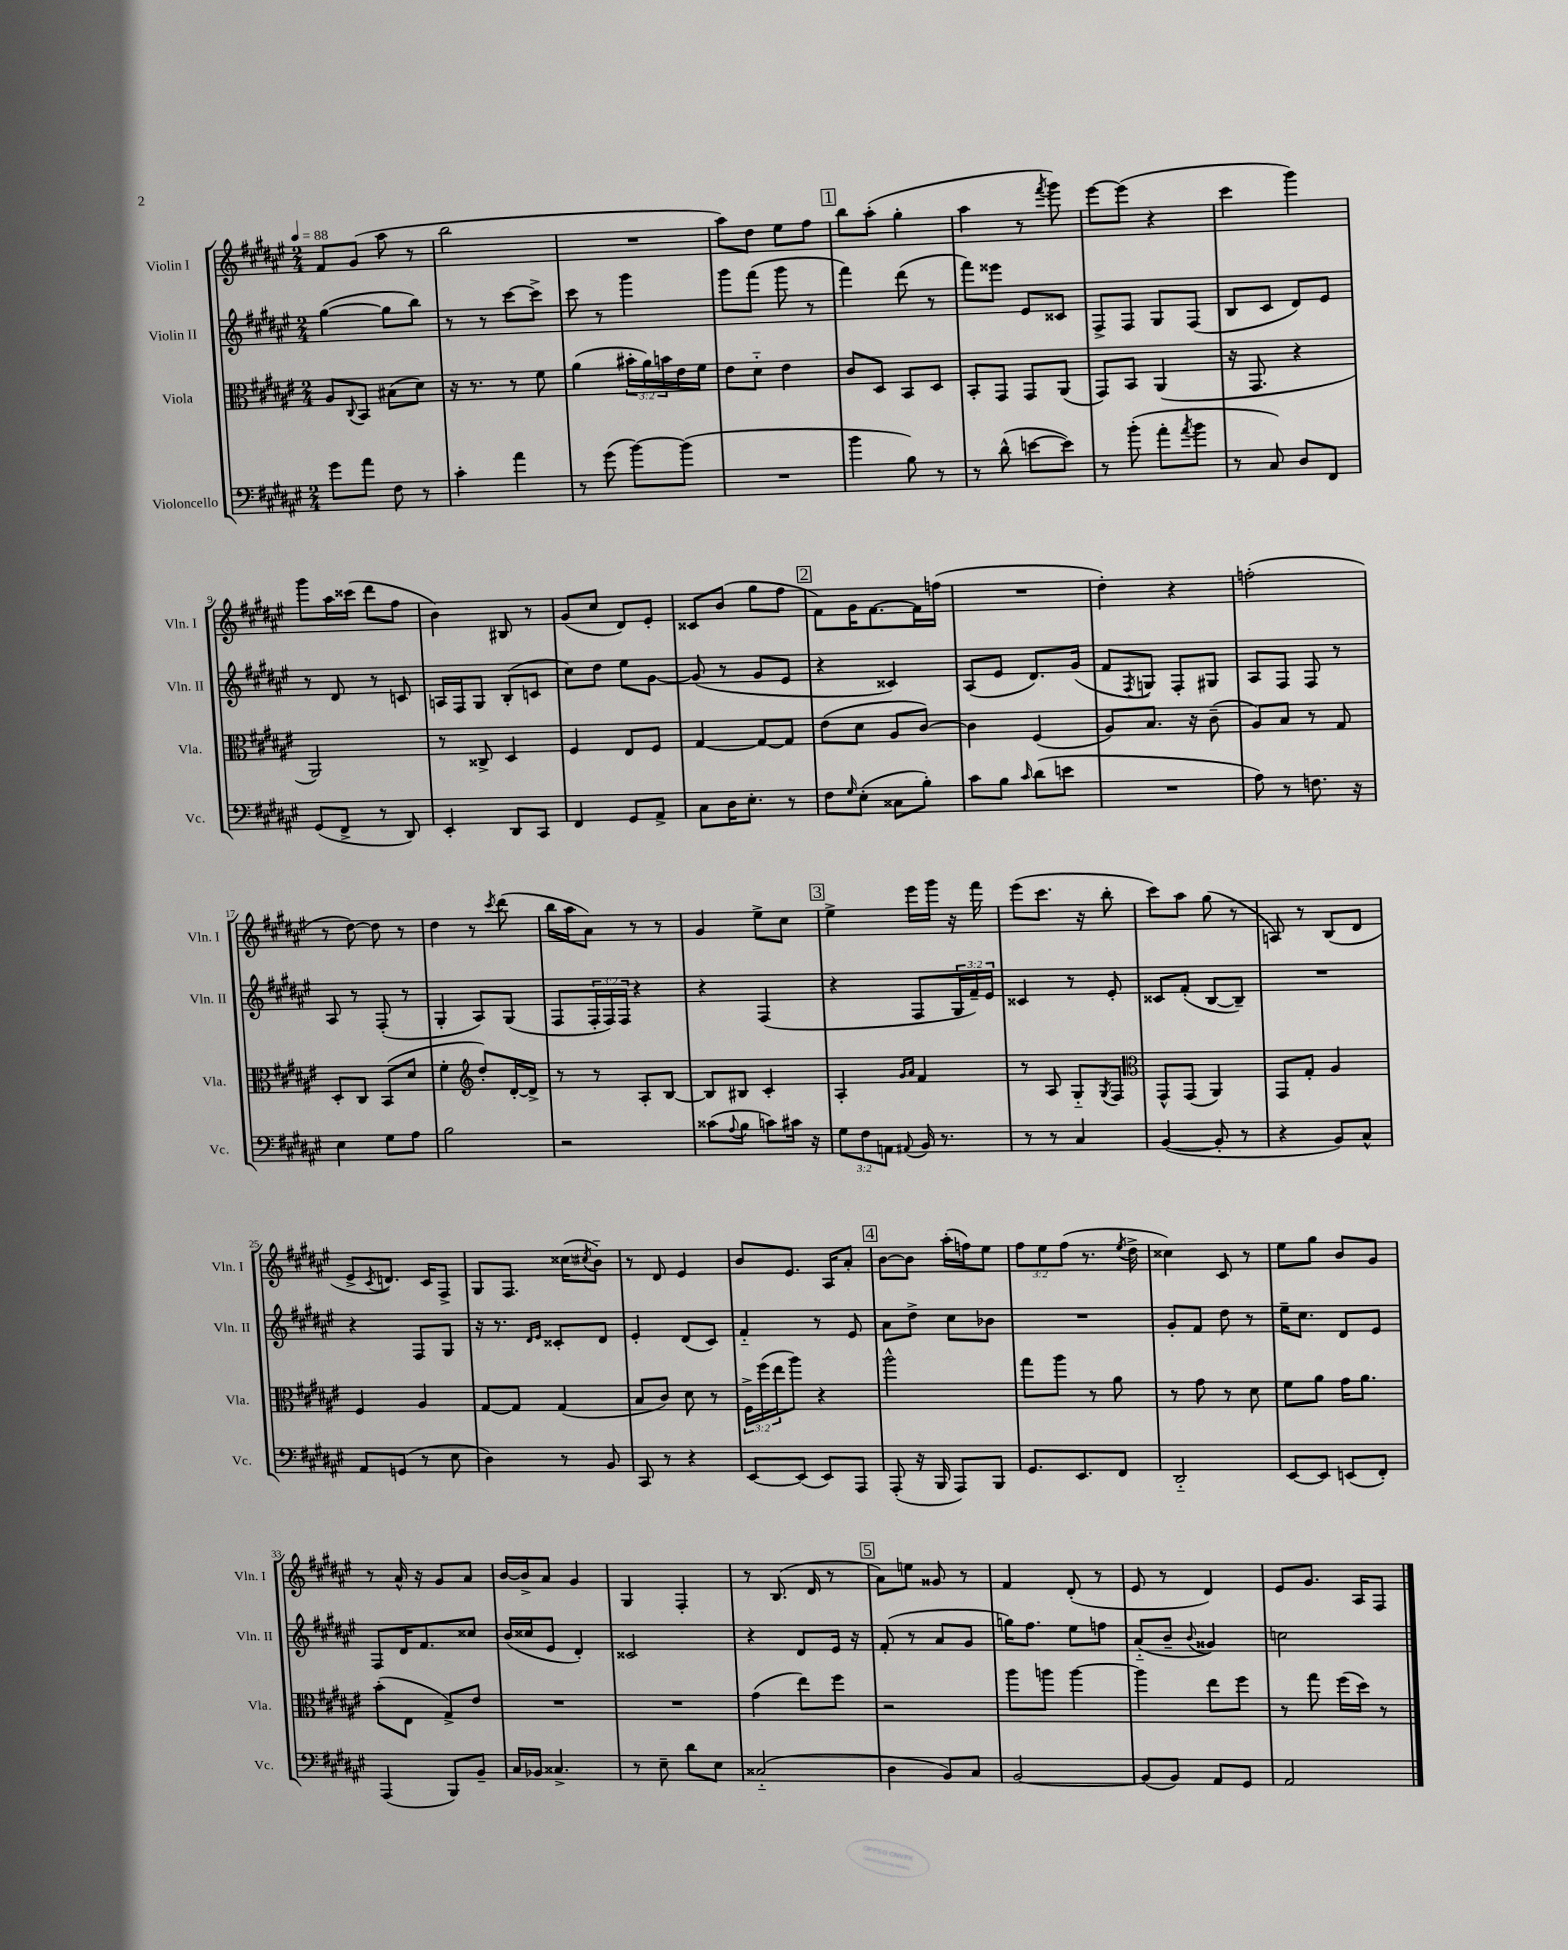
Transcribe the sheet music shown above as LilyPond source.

<<
\new StaffGroup <<
\new Staff = "s0" \with { instrumentName = "Violin I" shortInstrumentName = "Vln. I" } {
    \clef treble \key fis \major \numericTimeSignature \time 2/4 \override Staff.TupletNumber.text = #tuplet-number::calc-fraction-text \tempo 4 = 88
    fis'8 gis'8( ais''8 r8 |
    b''2 |
    R2 |
    ais''8) dis''8 eis''8 fis''8 |
    \mark \markup { \box "1" } b''8 ais''8-.( gis''4-. |
    ais''4 r8 \acciaccatura { fis'''8 } gis'''8) |
    eis'''8~ eis'''8( r4 |
    cis'''4 gis'''4) |
    gis'''8 ais''16 cisis'''16( dis'''8 fis''8 |
    b'4) bis8 r8 |
    gis'8( cis''8 dis'8) eis'8-. |
    cisis'8 b'8( gis''8 fis''8 |
    \mark \markup { \box "2" } fis'8) gis'16 fis'8.~ fis'16 f''16( |
    R2 |
    dis''4-.) r4 |
    f''2-.( |
    r8 dis''8~) dis''8 r8 |
    dis''4 r8 \acciaccatura { cis'''8 } dis'''8( |
    b''16 ais''16 ais'8) r8 r8 |
    gis'4 eis''8-> cis''8 |
    \mark \markup { \box "3" } eis''4-> eis'''16 gis'''16 r16 fis'''16 |
    eis'''8( cis'''8. r16 b''8-. |
    cis'''8) ais''8 gis''8( r8 |
    a8) r8 b8( dis'8 |
    eis'8-> \acciaccatura { cis'8 } d'8.) cis'16 fis8-> |
    gis8 fis8. cisis''16( \acciaccatura { cis''8 } b'8-_) |
    r8 dis'8 eis'4 |
    b'8 eis'8. ais16 ais'8-. |
    \mark \markup { \box "4" } b'8~ b'8 ais''16-.( f''16) eis''8 |
    \tuplet 3/2 { fis''8 eis''8 fis''8( } r8. \acciaccatura { eis''8 } dis''16-> |
    cisis''4) cis'8 r8 |
    eis''8 gis''8 b'8 gis'8 |
    r8 ais'16-^ r16 gis'8 ais'8 |
    b'16~ b'16-> ais'8 gis'4 |
    gis4 fis4-. |
    r8 b8.( dis'16 r8 |
    \mark \markup { \box "5" } ais'8) e''8 gisis'8 r8 |
    fis'4 dis'8-.( r8 |
    eis'8 r8 dis'4) |
    eis'8 gis'8. ais16 fis8 \bar "|." |
}
\new Staff = "s1" \with { instrumentName = "Violin II" shortInstrumentName = "Vln. II" } {
    \clef treble \key fis \major \numericTimeSignature \time 2/4 \override Staff.TupletNumber.text = #tuplet-number::calc-fraction-text
    gis''4~( gis''8 b''8) |
    r8 r8 cis'''8~ cis'''8-> |
    cis'''8 r8 gis'''4 |
    gis'''8 fis'''8( gis'''8 r8 |
    \mark \markup { \box "1" } fis'''4) dis'''8( r8 |
    fis'''8) eisis'''8 eis'8 cisis'8 |
    fis8-> fis8 gis8 fis8( |
    b8 cis'8 dis'8) eis'8 |
    r8 dis'8 r8 c'8 |
    a16 fis16 gis8 b8-.( c'8 |
    cis''8) dis''8 eis''8 gis'8~ |
    gis'8( r8 gis'8 eis'8 |
    \mark \markup { \box "2" } r4 cisis'4) |
    ais8( eis'8 dis'8.) gis'16( |
    fis'8 \acciaccatura { fis8 } g8) fis8-. gis8 |
    ais8 fis8 fis8 r8 |
    ais8 r8 fis8-.( r8 |
    gis4-. ais8) gis8( |
    fis8 \tuplet 3/2 { fis16-. fis16) fis16 } r4 |
    r4 fis4( |
    \mark \markup { \box "3" } r4 fis8 \tuplet 3/2 { gis16 fis'16--) eis'16 } |
    cisis'4 r8 eis'8-. |
    cisis'8 fis'8-.( b8~ b8--) |
    R2 |
    r4 fis8 gis8 |
    r16 r8. \grace { dis'16 eis'16 } cisis'8-. dis'8 |
    eis'4-. dis'8( cis'8) |
    fis'4-_ r8 eis'8 |
    \mark \markup { \box "4" } ais'8 dis''8-> cis''8 bes'8 |
    R2 |
    gis'8-. fis'8 dis''8 r8 |
    eis''16-- cis''8. dis'8 eis'8 |
    fis8 dis'16 fis'8. cisis''8 |
    b'16( cisis''16 eis'8 dis'4-.) |
    cisis'2 |
    r4 dis'8 eis'16 r16 |
    \mark \markup { \box "5" } fis'8-.( r8 ais'8 gis'8 |
    g''16) fis''8. eis''8 f''8 |
    ais'8-_( b'8-- \appoggiatura { b'8 } gisis'4) |
    c''2 \bar "|." |
}
\new Staff = "s2" \with { instrumentName = "Viola" shortInstrumentName = "Vla." } {
    \clef alto \key fis \major \numericTimeSignature \time 2/4 \override Staff.TupletNumber.text = #tuplet-number::calc-fraction-text
    ais8 \appoggiatura { cis8 } b,8 bis8( dis'8) |
    r16 r8. r8 fis'8 |
    ais'4( \tuplet 3/2 { bis'16-. ais'16) b'16 } eis'16 fis'16 |
    eis'8 dis'8-_ eis'4 |
    \mark \markup { \box "1" } cis'8 dis8 b,8 dis8 |
    b,8-. gis,8 gis,8 ais,8( |
    gis,8) b,8 ais,4( |
    r16 gis,8. r4 |
    ais,2) |
    r8 cisis8-> dis4 |
    fis4 eis8 fis8 |
    gis4~ gis8~ gis8 |
    \mark \markup { \box "2" } eis'8( dis'8 ais8 cis'8~) |
    cis'4 fis4( |
    ais8) b8. r16 cis'8--( |
    ais8) b8 r8 gis8 |
    dis8-. cis8 b,8( dis'8 |
    fis'4-. \clef treble dis''8-.) dis'16~-. dis'16-> |
    r8 r8 ais8-. b8~ |
    b8 bis8 cis'4-. |
    \mark \markup { \box "3" } ais4-. \grace { gis'16 ais'16 } fis'4 |
    r8 ais8 gis8-_ \acciaccatura { gis8 } fis8 |
    \clef alto gis,8-^ gis,8( ais,4) |
    gis,8 gis8-. ais4 |
    fis4 ais4 |
    gis8~ gis8 gis4( |
    b8 cis'8) dis'8 r8 |
    \tuplet 3/2 { fis16-> fis''16( eis''16 } ais''8) r4 |
    \mark \markup { \box "4" } ais''2-^ |
    gis''8 ais''8 r8 ais'8 |
    r8 gis'8 r8 dis'8 |
    fis'8 ais'8 gis'16 ais'8. |
    b'8-.( eis8 gis8->) eis'8 |
    R2 |
    R2 |
    gis'4( eis''8) fis''8 |
    \mark \markup { \box "5" } r2 |
    ais''8 a''8 a''4~ |
    a''4 eis''8 fis''8 |
    r8 gis''8 fis''16( dis''16) r8 \bar "|." |
}
\new Staff = "s3" \with { instrumentName = "Violoncello" shortInstrumentName = "Vc." } {
    \clef bass \key fis \major \numericTimeSignature \time 2/4 \override Staff.TupletNumber.text = #tuplet-number::calc-fraction-text
    gis'8 ais'8 fis8 r8 |
    cis'4-. ais'4 |
    r8 gis'8( b'8~) b'8( |
    R2 |
    \mark \markup { \box "1" } b'4 b8) r8 |
    r8 dis'8-^( e'8~ e'8) |
    r8 b'8-.( ais'8-. \acciaccatura { ais'8 } b'8 |
    r8 cis8) dis8 fis,8 |
    gis,8( fis,8-> r8 dis,8) |
    eis,4-. dis,8 cis,8 |
    fis,4 gis,8 ais,8-> |
    cis8 dis16 eis8.-. r8 |
    \mark \markup { \box "2" } fis8 \grace { gis16 } eis8-.( cisis8 b8-.) |
    cis'8 b8 \grace { cis'16 } dis'8( e'8 |
    R2 |
    ais8) r8 f8. r16 |
    eis4 gis8 ais8 |
    b2 |
    r2 |
    cisis'8( \appoggiatura { ais8 } b8 c'8) cis'16 r16 |
    \mark \markup { \box "3" } \tuplet 3/2 { gis8 fis8 a,8 } \appoggiatura { ais,8 } b,16 r8. |
    r8 r8 cis4 |
    b,4~( b,8-. r8 |
    r4 b,8) cis8-^ |
    ais,8 g,8( r8 eis8 |
    dis4) r8 b,8 |
    cis,8 r8 r4 |
    eis,8~ eis,8( eis,8) ais,,8 |
    \mark \markup { \box "4" } ais,,8-.( r16 b,,16 ais,,8) b,,8 |
    gis,8. eis,8. fis,8 |
    dis,2-_ |
    eis,8~ eis,8 e,8( fis,8-.) |
    ais,,4( b,,8) b,8-- |
    cis16 bes,16 cisis4.-> |
    r8 eis8-- dis'8 eis8 |
    cisis2-_( |
    \mark \markup { \box "5" } dis4 b,8) cis8 |
    b,2~ |
    b,8( b,8) ais,8 gis,8 |
    ais,2 \bar "|." |
}
>>
>>
